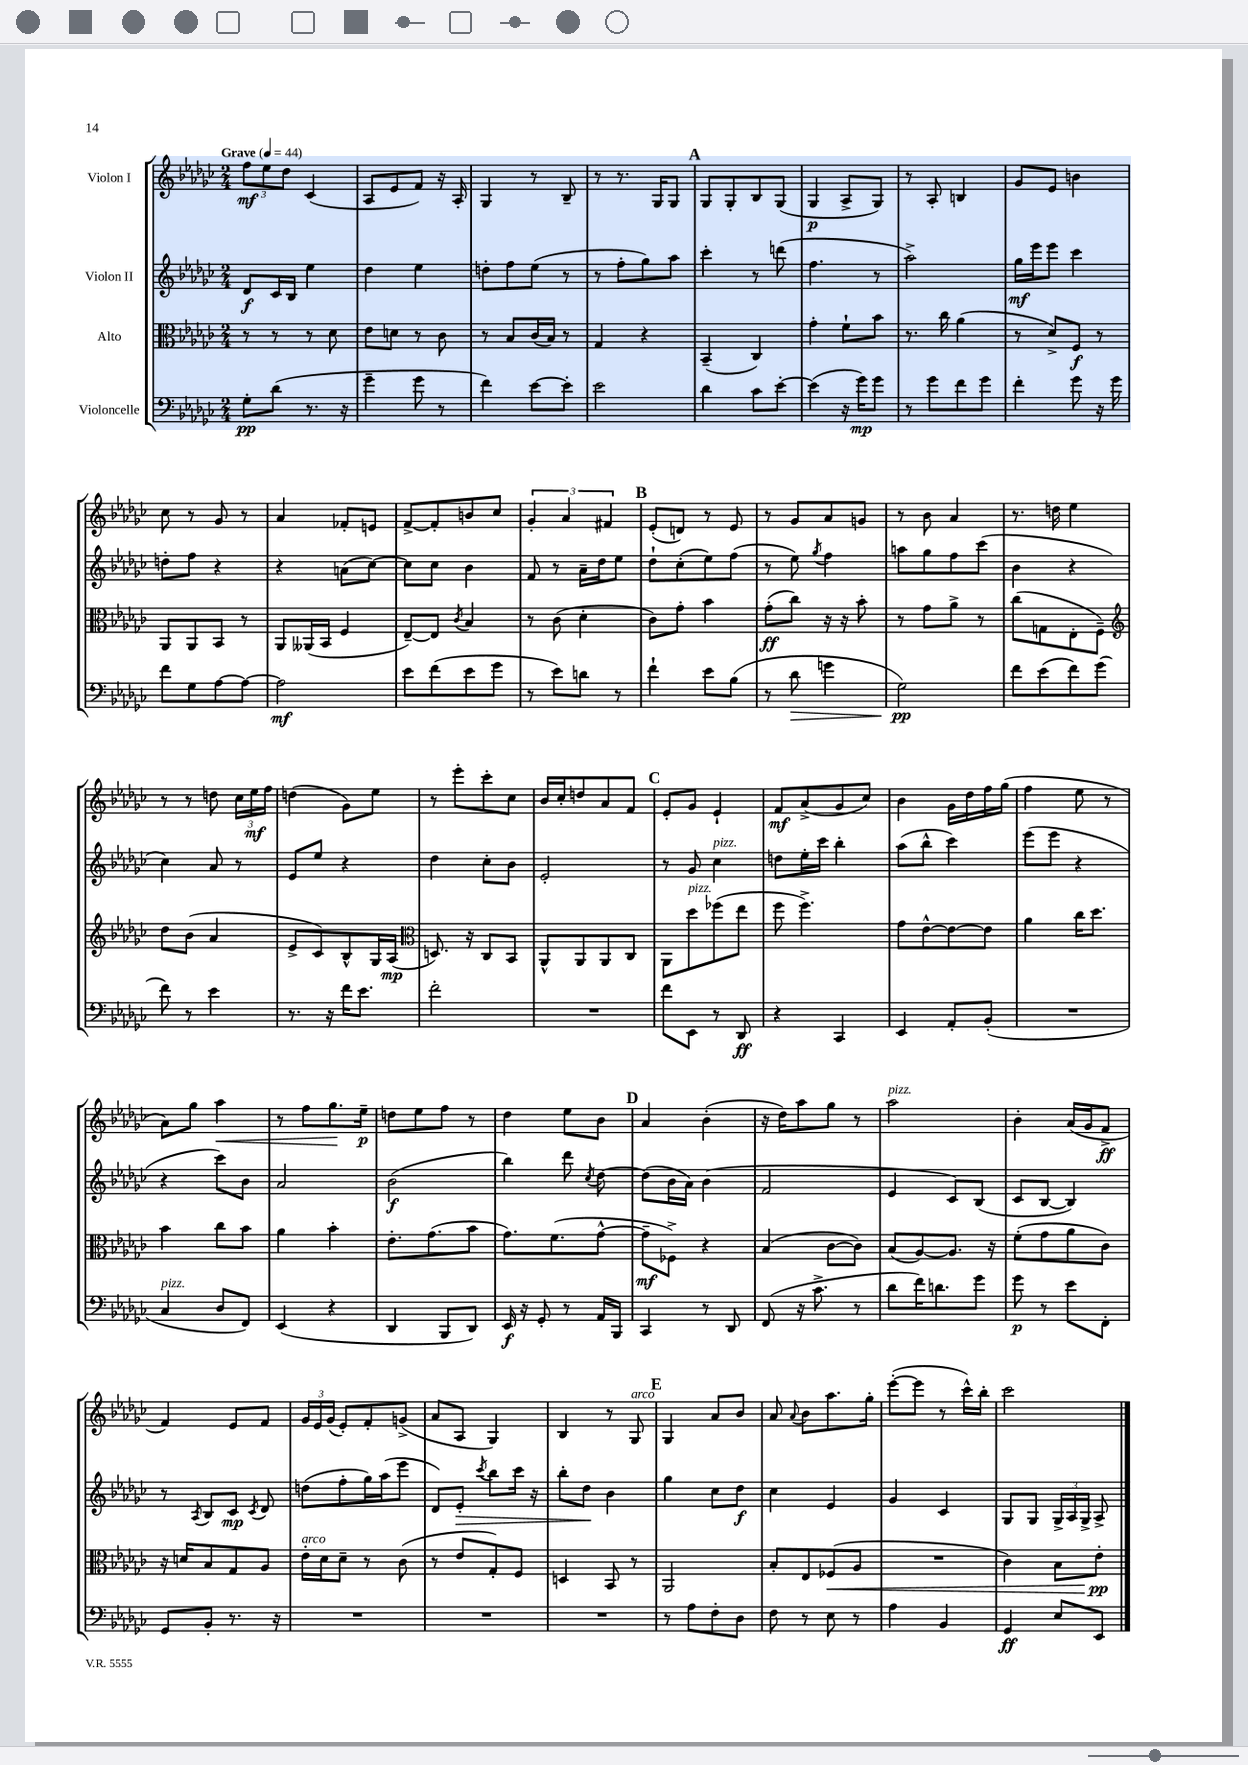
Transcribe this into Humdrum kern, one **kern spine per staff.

**kern	**kern	**kern	**kern
*staff4	*staff3	*staff2	*staff1
*clefF4	*clefC3	*clefG2	*clefG2
*k[b-e-a-d-g-c-]	*k[b-e-a-d-g-c-]	*k[b-e-a-d-g-c-]	*k[b-e-a-d-g-c-]
*M2/4	*M2/4	*M2/4	*M2/4
*MM44	*MM44	*MM44	*MM44
8G-'	8r	8d-	12ff
.	.	.	12ee-
(8d-	8r	16c-	.
.	.	.	12dd-
.	.	16B-	.
8.r	8r	4ee-	(4c-
.	8d-	.	.
16r	.	.	.
=	=	=	=
4g-~	8e-	4dd-	8A-
.	8d	.	8e-
8g-	8r	4ee-	8f)
8r	8c-	.	16r
.	.	.	16A-'
=	=	=	=
4f)	8r	8dd'	4G-
.	8B-	8ff	.
[8e-	(16c-	(8ee-	8r
.	16B-)	.	.
8e-']	8r	8r	8B-~
=	=	=	=
2e-	4G-	8r	8r
.	.	8ff'	8.r
.	4r	8gg-)	.
.	.	.	16G-
.	.	8aa-	8G-
=	=	=	=
4d-	(4BB-~	4ccc-'	8G-
.	.	.	8G-'
8c-	4C-)	8r	8B-
[8e-'	.	(8ddd	(8G-
=	=	=	=
(4e-]	4g-'	4.ff	4G-
16r	8f`	.	8A-^
16g-)	.	.	.
8g-	8b-	8r	8G-)
=	=	=	=
8r	8.r	2aa-^)	8r
8g-	.	.	8A-'
.	16cc-	.	.
8f	(4a-	.	4B
8g-	.	.	.
=	=	=	=
4f'	8r	16gg-	8g-
.	.	16eee-	.
.	8d-^)	8eee-	8e-
8g-	8F	4ccc-	4b
16r	8r	.	.
16g-	.	.	.
=	=	=	=
8f	8AA-	8dd'	8cc-
8G-	8AA-	8ff	8r
[8A-	8BB-	4r	8g-
8A-_	8r	.	8r
=	=	=	=
2A-]	8AA-	4r	4a-
.	(16AA--	.	.
.	16BB-	.	.
.	4F	(8a	8f-'
.	.	[8cc-)	8e
=	=	=	=
8e-	[8E-~)	8cc-]	[8f^
(8f	8E-]	8cc-	8f']
.	8qc-	.	.
8e-	4B-	4b-	8b
8g-	.	.	8cc-
=	=	=	=
8r	8r	8f	6g-'
8e-)	(8c-	8r	.
.	.	.	6a-
8d	4d-'	16a-~	.
.	.	16dd-	.
.	.	.	6f#
8r	.	8ee-	.
=	=	=	=
4f`	8c-)	8dd-`	(8e-'
.	8g-'	(8cc-'	8d)
8e-	4b-	8ee-)	8r
(8B-	.	(8ff	8e-
=	=	=	=
8r	(8g-'	8r	8r
8d-	8cc-)	8ee-)	8g-
.	.	8qgg-	.
4g	16r	4ff	8a-
.	16r	.	.
.	8b-'	.	8g
=	=	=	=
2G-)	8r	8aa	8r
.	8g-	8gg-	8b-
.	8a-^	8ff	4a-
.	8r	(8ccc-	.
=	=	=	=
8f	(8cc-	4b-	8.r
(8e-	8G	.	.
.	.	.	16dd
8f)	8E-'	4r	4ee-
(8g-	8F~)	.	.
=	=	=	=
*	*clefG2	*	*
8f)	8dd-	4cc-)	8r
8r	(8b-	.	8r
4e-	4a-	8a-	8dd
.	.	8r	24cc-
.	.	.	24ee-
.	.	.	24ff
=	=	=	=
8.r	8e-^	8e-	(4dd
.	8c-)	8ee-	.
16r	.	.	.
16f	8B-^^	4r	8g-)
8.e-	.	.	.
.	16G-	.	8ee-
.	(16A-	.	.
=	=	=	=
*	*clefC3	*	*
2f'	8.D)	4dd-	8r
.	.	.	8eee-'
.	16r	.	.
.	8C-	8cc-'	8ccc-'
.	8BB-	8b-	8cc-
=	=	=	=
2r	8AA-^^	2e-'	16b-
.	.	.	16cc-'
.	8AA-	.	8dd
.	8AA-	.	8a-
.	8C-	.	8f
=	=	=	=
8f	8AA-	8r	8e-'
8EE-	8dd-	8g-	8g-
8r	(8ff-	4cc-	4e-`
8DD-	8ee-	.	.
=	=	=	=
4r	8ff	8dd	8f
.	4.ff^)	16ee-'	(8a-^
.	.	16ccc-	.
4CC-	.	4bb-'	8g-
.	.	.	8cc-)
=	=	=	=
4EE-	8g-	(8aa-	4b-
.	[8e-^^	8bb-^^	.
8AA-'	8e-_	4ccc-)	16g-
.	.	.	16dd-
(8BB-'	8e-]	.	16ff
.	.	.	(16gg-
=	=	=	=
2r	4a-	(8eee-	4ff
.	.	8eee-	.
.	16cc-	4r	8ee-
.	8.dd-	.	.
.	.	.	8r
=	=	=	=
4C-	4b-	4r	8a-)
.	.	.	8gg-
8D-	8cc-	8ccc-)	4aa-
8FF)	8b-	8b-	.
=	=	=	=
(4EE-	4a-	2a-	8r
.	.	.	8ff
4r	4b-'	.	8.gg-
.	.	.	16ee-~
=	=	=	=
4DD-	8.e-'	(2b-	8dd
.	.	.	8ee-
.	(8.g-	.	.
8BBB-	.	.	8ff
8DD-)	8b-	.	8r
=	=	=	=
16EE-	8.g-)	4bb-)	4dd-
16r	.	.	.
8GG-'	.	.	.
.	(8.f	.	.
8r	.	8ddd-	8ee-
.	.	8qcc-	.
16AA-	[8g-^^	[8dd-	8b-
16BBB-	.	.	.
=	=	=	=
4CC-	8g-~]	(8dd-]	4a-
.	8F-^)	16b-	.
.	.	16a-)	.
8r	4r	(4b-	(4b-'
8DD-	.	.	.
=	=	=	=
(8FF	(4B-	2f	16r
.	.	.	16dd-)
16r	.	.	8aa-
8.c-^	.	.	.
.	[8c-	.	8gg-
8r	8c-])	.	8r
=	=	=	=
8d-	(8B-	4e-	2aa-
16f)	[8A-)	.	.
8.d	.	.	.
.	8.A-]	8c-)	.
8g-	.	(8B-	.
.	16r	.	.
=	=	=	=
8g-	(8f'	8c-	4b-'
8r	8g-	[8B-	.
8e-	8a-	4B-])	(16a-
.	.	.	16g-
8FF'	8c-)	.	8f^
=	=	=	=
8GG-	16r	8r	4f)
.	16d	.	.
.	.	8qA-	.
8BB-'	8B-	8B-	.
8.r	8G-	8c-	8e-
.	.	8qc-	.
.	8A-	8d-	8f
16r	.	.	.
=	=	=	=
2r	16e-'	(8dd	24g-
.	.	.	24e-
.	16d-	.	.
.	.	.	(24g-
.	8d-~	8ff'	8e-')
.	8r	16gg-)	8f'
.	.	(16aa-	.
.	(8c-	8eee-	(8g^
=	=	=	=
2r	8r	8d-)	8a-
.	8e-	8e-'	8A-
.	.	8qccc-	.
.	8G-')	8bb-	4G-)
.	8F	16ccc-	.
.	.	16r	.
=	=	=	=
2r	4D	8bb-'	4B-
.	.	8dd-	.
.	8BB-	4b-	8r
.	8r	.	8G-
=	=	=	=
8r	2AA-	4gg-	4G-
8A-	.	.	.
8F'	.	8cc-	8a-
8D-	.	8dd-	8b-
=	=	=	=
8F	8B-'	4cc-	8a-
.	.	.	8qqa-
8r	8E-	.	8b-
8E-	(8F-	4e-	8.aa-
8r	8A-	.	.
.	.	.	16gg-'
=	=	=	=
4A-	2r	4g-	([8eee-'
.	.	.	8eee-]
4BB-	.	4c-	8r
.	.	.	16ccc-^^)
.	.	.	16bb-'
=	=	=	=
4GG-	4c-)	8G-	2ccc-
.	.	8G-	.
8E-	8B-	24G-^	.
.	.	24A-	.
.	.	24G-^	.
8EE-	8e-'	8A-^	.
==	==	==	==
*-	*-	*-	*-
